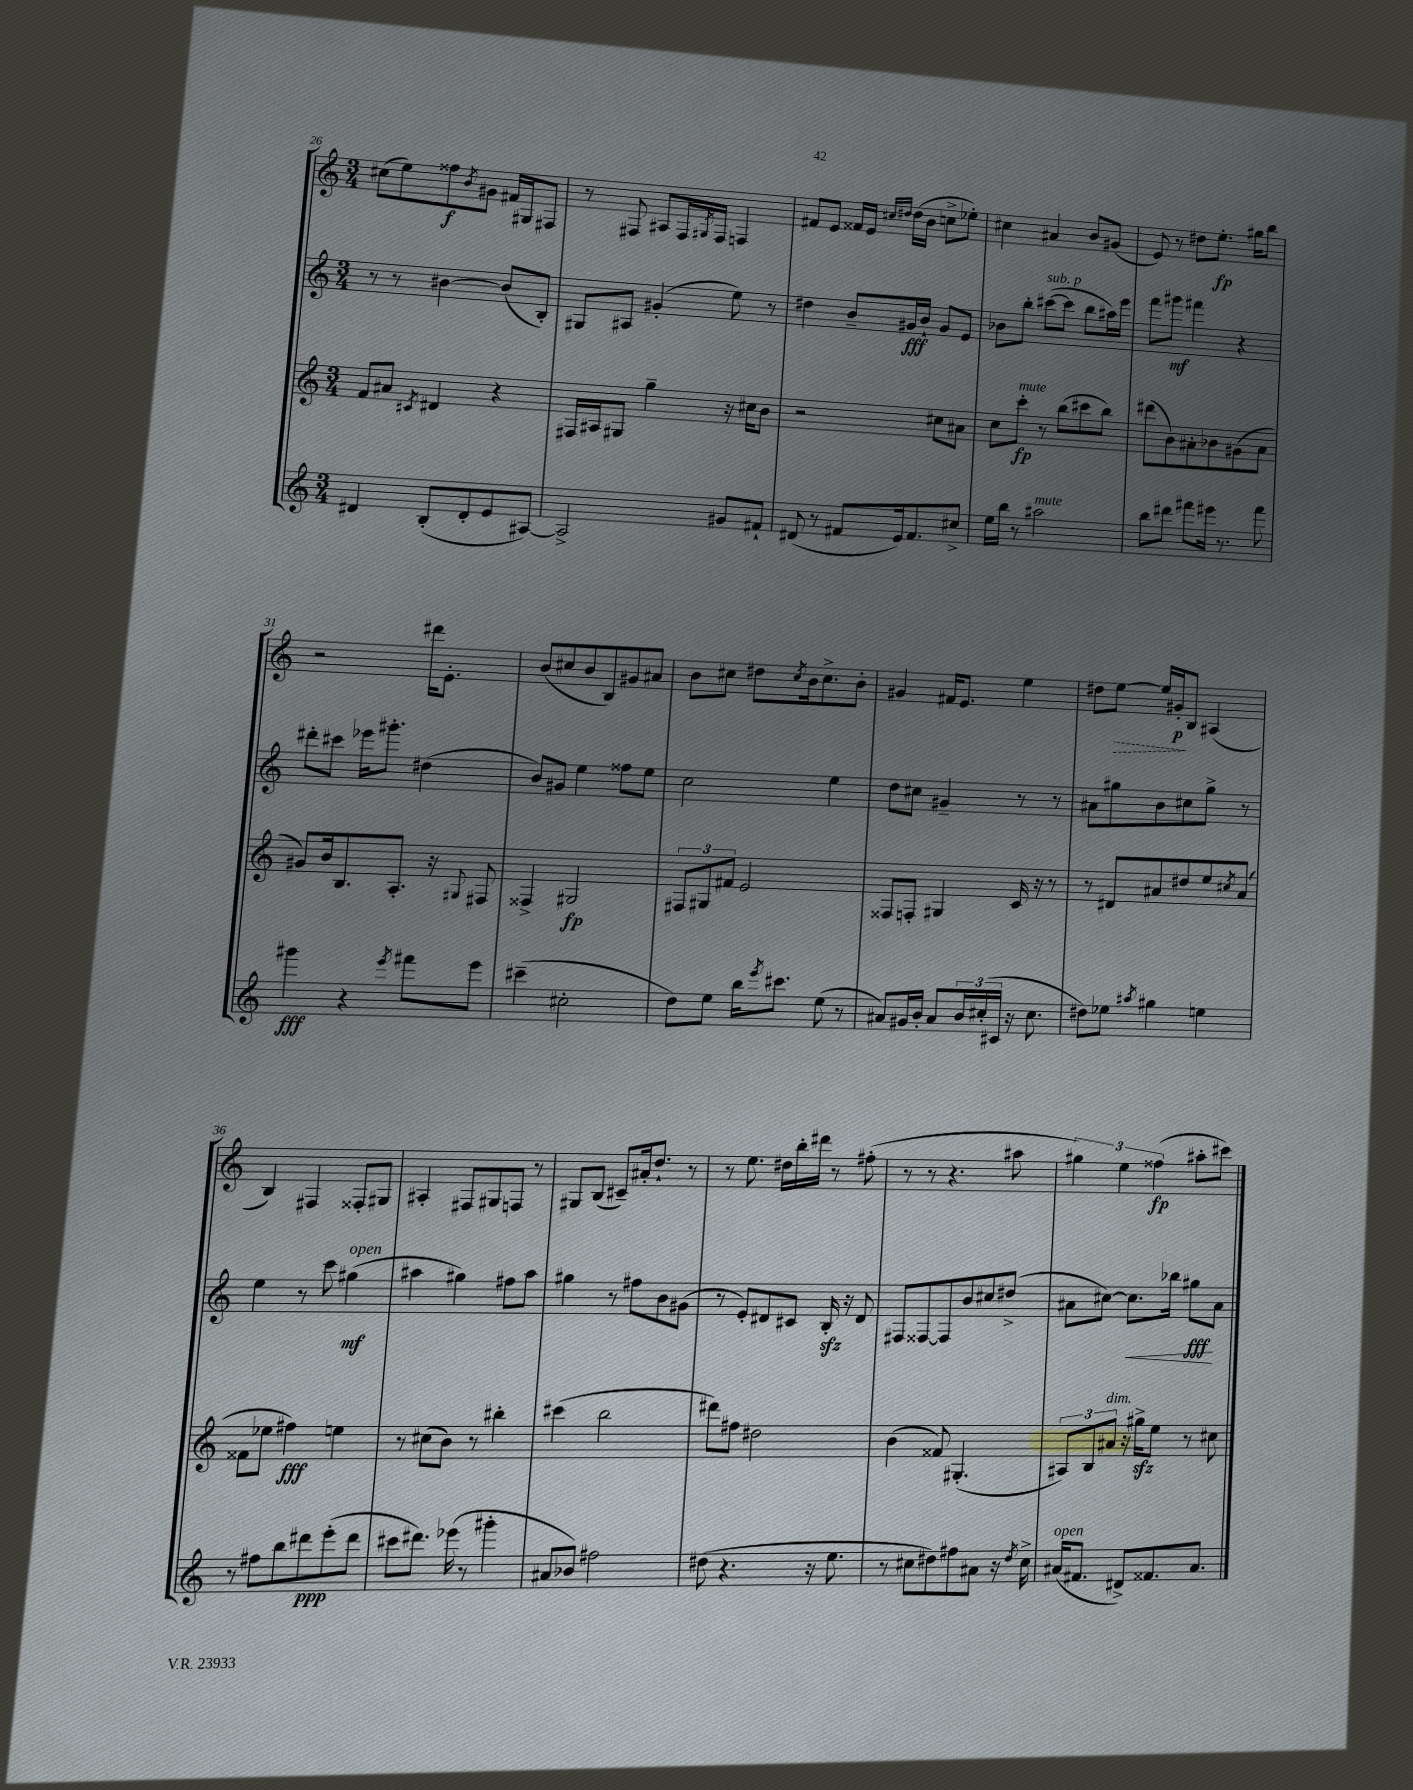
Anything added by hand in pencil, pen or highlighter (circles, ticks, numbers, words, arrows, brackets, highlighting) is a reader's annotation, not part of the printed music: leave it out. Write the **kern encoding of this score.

**kern	**kern	**kern	**kern
*staff4	*staff3	*staff2	*staff1
*clefG2	*clefG2	*clefG2	*clefG2
*k[]	*k[]	*k[]	*k[]
*M3/4	*M3/4	*M3/4	*M3/4
4d#	8f	8r	(8cc#
.	8a#	8r	8ee)
.	8qc#	.	.
(8B'	4d#	[4b#	8ff##
.	.	.	8qb
8d#'	.	.	8g#
8e	4r	(8b#]	16f#
.	.	.	16G#
[8A#)	.	8B')	8F#
=	=	=	=
2A#^]	16F#	8G#	8r
.	16A#	.	.
.	8G#	8A#	8F#
.	4gg~	(4g#'	8A#
.	.	.	16F#
.	.	.	8qG#
.	.	.	16F#
8g#	16r	8ee)	4F
.	16cc#	.	.
8f#`	8b	8r	.
=	=	=	=
(8d#	2r	4dd#	8f#
8r	.	.	8e
8f#	.	8b~	16f##
.	.	.	16e
.	.	.	16qqcc#
.	.	.	16qqdd#
16e)	.	16g#	(16dd#
8.f#	.	16b`	16b
.	8cc#	8g#	8cc^
8cc#^	8a#	8e	8ee-')
=	=	=	=
16ee	8cc	8b-	4cc#
16bb	.	.	.
8r	8ccc'	8bb'	.
2aa#	8r	([8ccc#	4a#
.	(8bb	8ccc#]	.
.	8ccc#	8bb	8b
.	8bb)	16aa#)	(8g#
.	.	16eee	.
=	=	=	=
8bb	(8ddd#	8fff	8e)
8ddd#	8b)	8ggg#	8r
8fff#	8a#'	4fff#	8dd#
16eee#	8b-	.	8.ee'
8.r	.	.	.
.	(8g#	4r	.
.	.	.	16gg#
8fff#	8a#	.	8bb
=	=	=	=
4ggg#	8g#)	8ddd#'	2r
.	16b	8ccc#	.
.	8.B	.	.
4r	.	16eee-	.
.	.	8.ggg#'	.
.	8.A'	.	.
8qeee	.	.	.
8fff#	.	(4dd#	16ddd#
.	16r	.	8.e'
.	8qqG#	.	.
8eee	8F#	.	.
=	=	=	=
(4ccc#~	4F##^	8b)	(8b
.	.	8g#	8cc#
2cc#'	2G#	4ee	8b
.	.	.	8B)
.	.	8ff##	8g#
.	.	8ee	8a#
=	=	=	=
8dd)	12F#	2cc	8b
.	12G#	.	.
8ee	.	.	8cc#
.	12f#	.	.
16bb	2e	.	8dd#
8qeee	.	.	.
8.ccc#	.	.	.
.	.	.	8qcc#
.	.	.	16b
.	.	.	8.cc#^
(8ee	.	4ee	.
8r	.	.	8b'
=	=	=	=
8a#)	8F##	8dd	4g#
16g#	8F'	8cc#	.
16b'	.	.	.
8a#	4G#	4g#~	16f#
.	.	.	8.e
24b	.	.	.
(24cc#'	.	.	.
24c#	.	.	.
16r	16c	8r	4ee
8.cc#	16r	.	.
.	8r	8r	.
=	=	=	=
8dd#)	8r	8a#	8dd#
8ee-	8d#	8gg#	[8ee
8qaa#	.	.	.
4gg#	8a#	8b	16ee]
.	.	.	16g#'
.	8dd#	8cc#	8B
4ee	8ee	8gg#^	(4A#
.	8qcc#	.	.
.	(8a#	8r	.
=	=	=	=
8r	8f##	4ee	4B)
8ff#	8ee-	.	.
8bb	4ff#)	8r	4F#
8ddd#	.	8ccc	.
(8eee'	4ee	(4gg#	8F##'
8ddd#	.	.	8G#
=	=	=	=
8ccc#	8r	4aa#	4A#'
8.ddd#)	(8cc#	.	.
.	8b)	4gg#)	8F#
(16eee-	.	.	.
8r	8r	.	8G#
4ggg#'	4bb#'	8ff#	8F
.	.	8aa#	8r
=	=	=	=
8a#	(4ccc#	4gg#	8G#
8b-)	.	.	(8B
2ff#	2bb	8r	8c#~)
.	.	8ff#	16a#'
.	.	.	8.dd`
.	.	8b	.
.	.	(8g#	8r
=	=	=	=
(8dd#	8ddd#)	8r	8r
4.r	8ff#	8e')	8.ee
.	2dd#	8d#	.
.	.	.	16dd#
.	.	8c#	16bb'
.	.	.	16ddd#
16r	.	16B'	8r
8.ee	.	16r	.
.	.	8d#	(8ff#'
=	=	=	=
8r	(4b	8F#	8r
8cc#	.	[8F##	8r
8dd#)	8f##)	8F##]	4.r
8ff#	(4.G#'	8b	.
8a#	.	8cc#	.
16r	.	(8dd#^	8aa#
8qdd#	.	.	.
16cc#^	.	.	.
=	=	=	=
(16a#	12A#)	8a#	6gg#)
8.f#	.	.	.
.	12B	.	.
.	.	[8cc#)	.
.	12a#	.	6ee
8d#^)	16r	8.cc#]	.
.	16gg#^	.	.
.	.	.	(6ff##
8.f##	8ee	.	.
.	.	16bb-	.
.	8r	8gg#	8aa#'
8.a#	.	.	.
.	8cc#	8a#	8ccc#)
==	==	==	==
*-	*-	*-	*-
